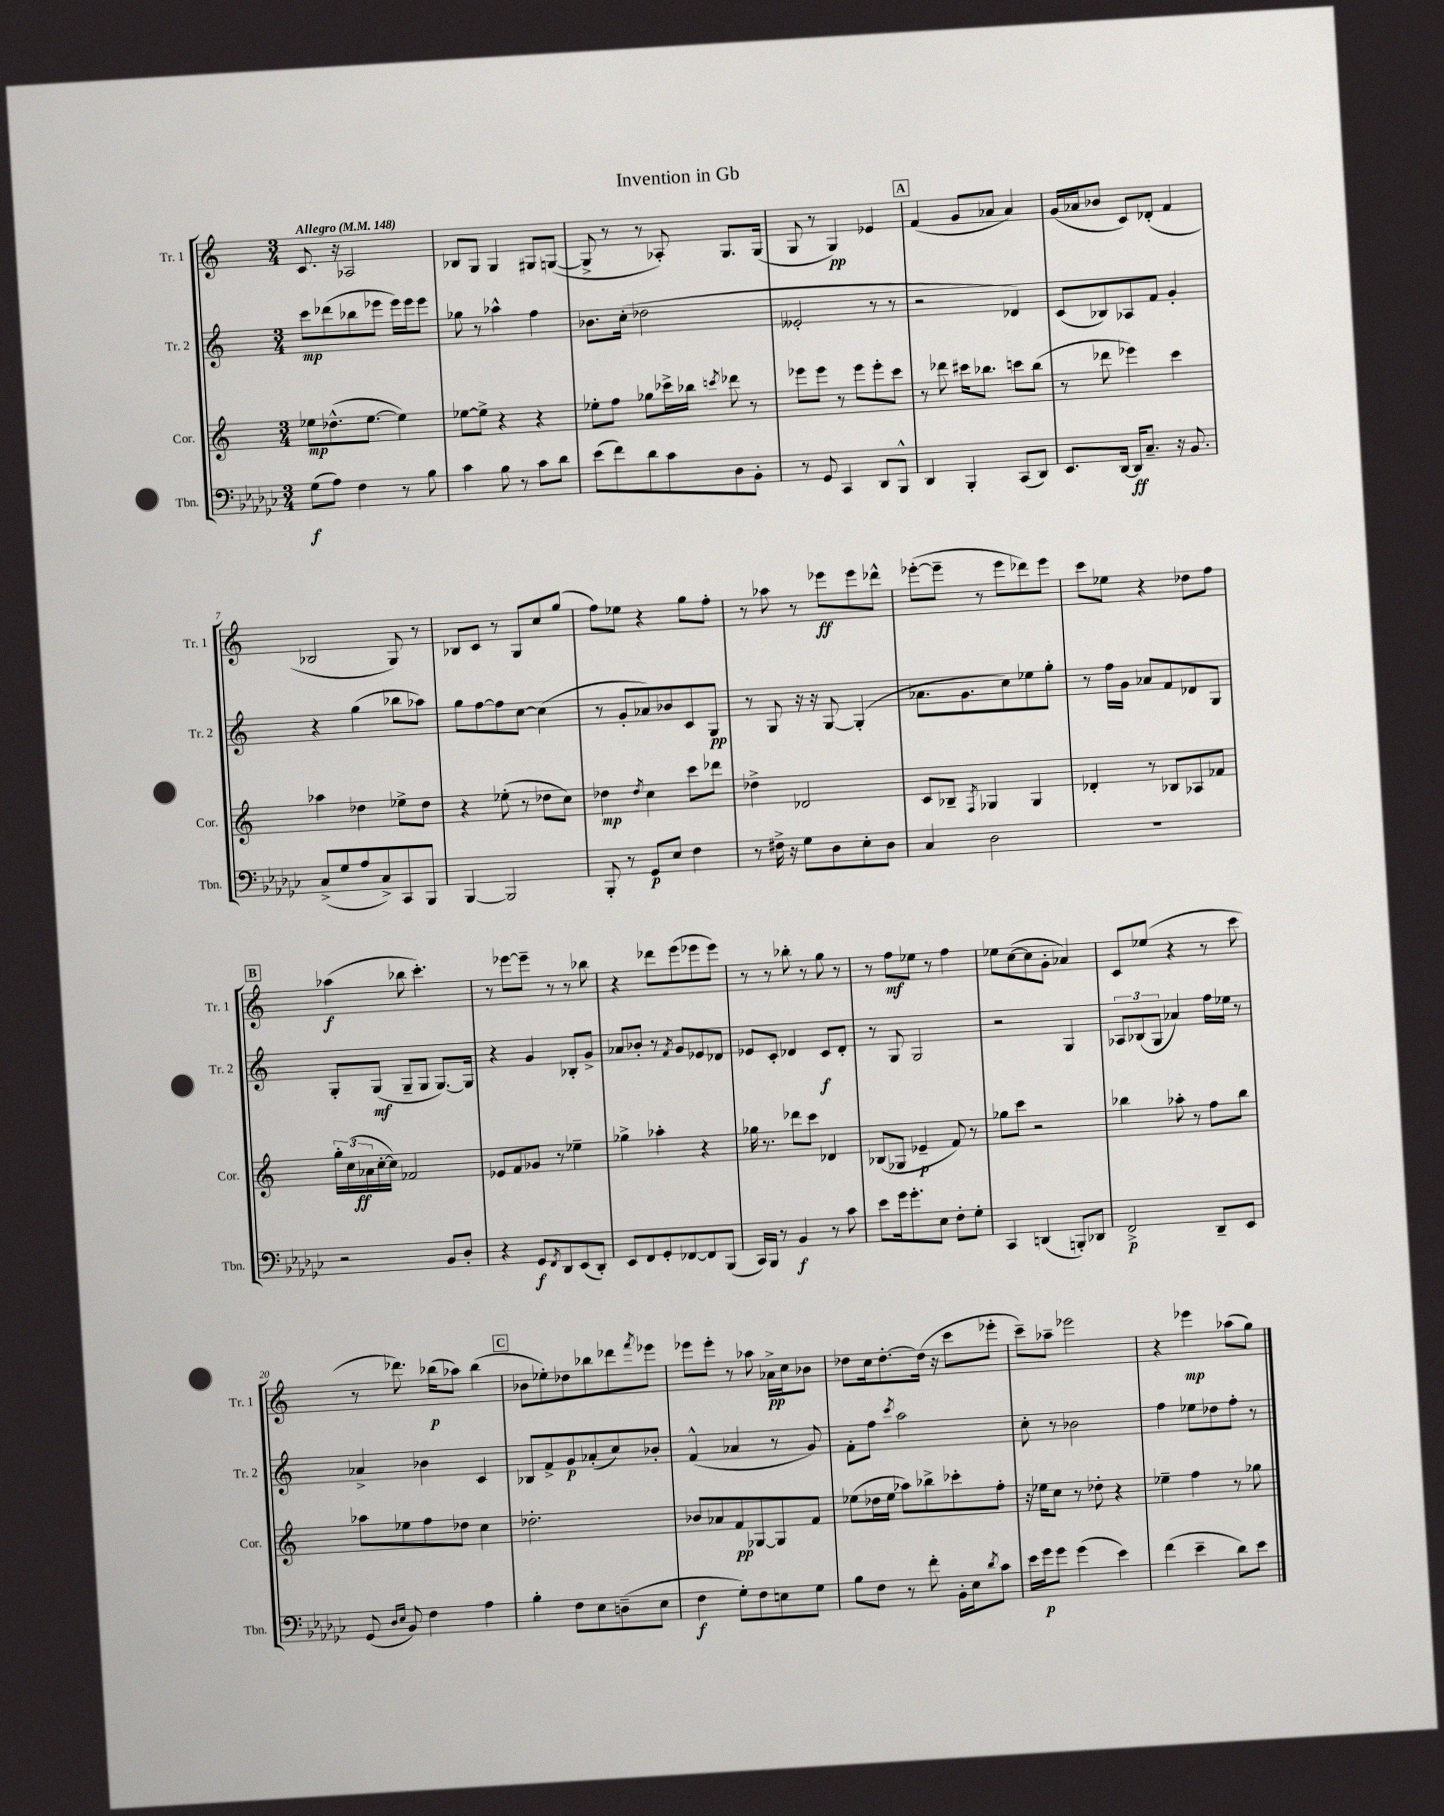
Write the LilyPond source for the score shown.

\header { title = "Invention in Gb" }
<<
\new StaffGroup <<
\new Staff = "s0" \with { instrumentName = "Tr. 1" shortInstrumentName = "Tr. 1" } {
    \clef treble \key c \major \numericTimeSignature \time 3/4 \tempo "Allegro" 4 = 148
    c'8. r16 aes2 |
    bes8 g8 g4 gis8 g8~( |
    g8-> r8 r8 aes8-.) g8. g16( |
    g8 r8 g4\pp) ees'4 |
    \mark \markup { \box "A" } f'4( g'8 aes'8 aes'4) |
    g'16( aes'16 bes'8 c'8) des'8-.( f'4 |
    bes2 g8) r8 |
    bes8 c'8 r8 g8 c''8 g''8( |
    f''8) ees''8 r4 g''8 f''8-. |
    r8 aes''8 r8 ees'''8\ff ees'''8 des'''8-^ |
    ees'''8~-.( ees'''8-- r8 ees'''8 des'''8) ees'''8 |
    c'''8 ees''8 r4 des''8 f''8 |
    \mark \markup { \box "B" } aes''4\f( bes''8 c'''4.-.) |
    r8 ees'''8~ ees'''8-- r8 r8 bes''8 |
    r4 des'''8 e'''8( ees'''8 ees'''8) |
    r8 r8 bes''8-. r8 g''8 r8 |
    r8 f''8\mf ees''8 r8 f''4 |
    ees''8 c''8~( c''8 g'8-. aes'4) |
    c'8 ees''8( r4 r8 c'''8 |
    r8 des'''8.) bes''16\p( aes''8) bes''4( |
    \mark \markup { \box "C" } bes'8 ees''8-.) des''8 bes''8 des'''8 \acciaccatura { f'''8 } ees'''8 |
    ees'''8 ees'''8-. r8 aes''8 aes'16->\pp c''16 bes'8 |
    des''8 c''16 des''8.~-. des''16( r16 c'''8 ees'''8-. |
    c'''8--) aes''8-- ees'''2 |
    r4 ees'''4\mp aes''8( g''8) \bar "|." |
}
\new Staff = "s1" \with { instrumentName = "Tr. 2" shortInstrumentName = "Tr. 2" } {
    \clef treble \key c \major \numericTimeSignature \time 3/4
    c'''8\mp des'''8( bes''8 ees'''8 ees'''16) ees'''16 ees'''8 |
    ges''8 r8 aes''4-^ f''4 |
    bes'8. c''16-.( des''2 |
    eeses'2-. r8 r8 |
    \mark \markup { \box "A" } r2 des'4) |
    c'8( bes8) aes8 f'8 g'4-. |
    r4 g''4( bes''8 aes''8) |
    g''8 f''8~ f''8 c''8~ c''4( |
    r8 g'8-. aes'8) bes'8 c'8 g8\pp |
    r8 g8 r16 r16 g8~ g4-.( |
    aes'8. g'8. c''8) ees''8 g''8-. |
    r8 f''16 g'16 aes'8 f'8 des'8 g8 |
    \mark \markup { \box "B" } g8-. g8\mf( g8-- g8 g8.~) g16 |
    r4 g'4 bes8-. g'8-> |
    aes'8 bes'8-. r8 \acciaccatura { f'8 } g'8 ees'8 des'8 |
    ees'8 c'8-. des'4 c'8\f des'8-. |
    r8 g8 g2 |
    r2 g4 |
    \tuplet 3/2 { aes8 bes8( g8 } aes'4) f''16 ees''16 r8 |
    aes'4-> bes'4 c'4 |
    \mark \markup { \box "C" } bes8 f'8-> g'8\p aes'8-.( c''8) bes'8-. |
    f'4-^( aes'4 r8 g'8) |
    f'8-. f''8 \acciaccatura { c'''8 } a''2 |
    c''8-. r8 bes'2 |
    f''4 ees''8 des''8 f''8-. r8 \bar "|." |
}
\new Staff = "s2" \with { instrumentName = "Cor." shortInstrumentName = "Cor." } {
    \clef treble \key c \major \numericTimeSignature \time 3/4
    ees''8\mp des''8.-^( ees''8.~ ees''4) |
    ees''8~ ees''8-> r4 r4 |
    ees''8-. f''8 ges''8 ces'''16-> bes''16 \acciaccatura { c'''8 } des'''8 r8 |
    ees'''8 ees'''8 r8 ees'''8 ees'''8-. c'''8 |
    \mark \markup { \box "A" } r8 des'''8 cis'''16 bes''8. c'''8 bes''8( |
    r8 des'''8 ees'''4) c'''4 |
    aes''4 des''4 ees''8-> des''8 |
    r4 ees''8-.( r8 des''8 c''8) |
    des''4\mp \acciaccatura { des''8 } c''4 c'''8 des'''8 |
    des''4-> des'2 |
    c'8 bes8-- \acciaccatura { f8 } ges4 ges4 |
    des'4-. r8 bes8 aes8 fes'8 |
    \mark \markup { \box "B" } \tuplet 3/2 { g''16-. c''16( aes'16\ff } c''16~-. c''16) fes'2 |
    ees'8 f'8 ges'8 r8 ees''4-- |
    ges''4-> aes''4-. r4 |
    ges''16 r8. des'''8 c'''8 des'4 |
    bes8( ges8 ees'4--\p f'8) r8 |
    ges''8 c'''8 r2 |
    bes''4 aes''8-. r8 f''8 bes''8 |
    aes''8 ees''8 f''8 des''8 c''4 |
    \mark \markup { \box "C" } des''2.-. |
    bes'8 aes'8 f'8\pp ges8~ ges8 f'8 |
    ees''8( des''16 ees''16 aes''8) bes''8-> ces'''8-. f''8-. |
    r16 ees''16 c''8 r8 des''8-. r4 |
    ees''4-- f''4 r8 ges''8 \bar "|." |
}
\new Staff = "s3" \with { instrumentName = "Tbn." shortInstrumentName = "Tbn." } {
    \clef bass \key ges \major \numericTimeSignature \time 3/4
    ges8\f( aes8) f4 r8 bes8 |
    ces'4 bes8 r8 ces'8 des'8 |
    ees'8( f'8) des'8 ces'8 des8 bes,8-. |
    r8 ges,8 ces,4 des,8 bes,,8-^ |
    \mark \markup { \box "A" } des,4 bes,,4-. ces,8( des,8) |
    ees,8. des,16~ des,16\ff ces8.-- r16 bes,8. |
    ces8->( ges8 aes8 ces8->) ces,8 bes,,8 |
    bes,,4~ bes,,2 |
    bes,,8-. r8 ges,8\p ees8 f4 |
    r8 fis16-> r16 ges8 des8 ees8-. des8 |
    ces4 des2 |
    R2. |
    \mark \markup { \box "B" } r2 bes,8 des8-. |
    r4 ges,8\f \acciaccatura { f,8 } des,8 ees,8( des,8-.) |
    ees,8 f,8 ges,8-. fes,8~ fes,8 bes,,8( |
    ces,16) bes,,16 r8 bes,4\f r8 ces'8 |
    ees'8 ges'16 ges'8.-. ees8 f8-. ges8-. |
    ces,4 d,4( b,,8-.) des,8 |
    f,2->\p des,8-- ees,8 |
    ges,8( \grace { des16 ees16 } bes,8) f4 aes4 |
    \mark \markup { \box "C" } bes4-. f8 ees8 d8--( ees8 |
    f4\f ges8-.) f8 e8 ges8 |
    bes8 f8 r8 f'8-. bes,16-. ees16 \acciaccatura { des'8 } ces'8 |
    ees'16 ges'16\p ges'8 ges'4( ees'4) |
    f'4( ees'4-- des'8) ees'8 \bar "|." |
}
>>
>>
